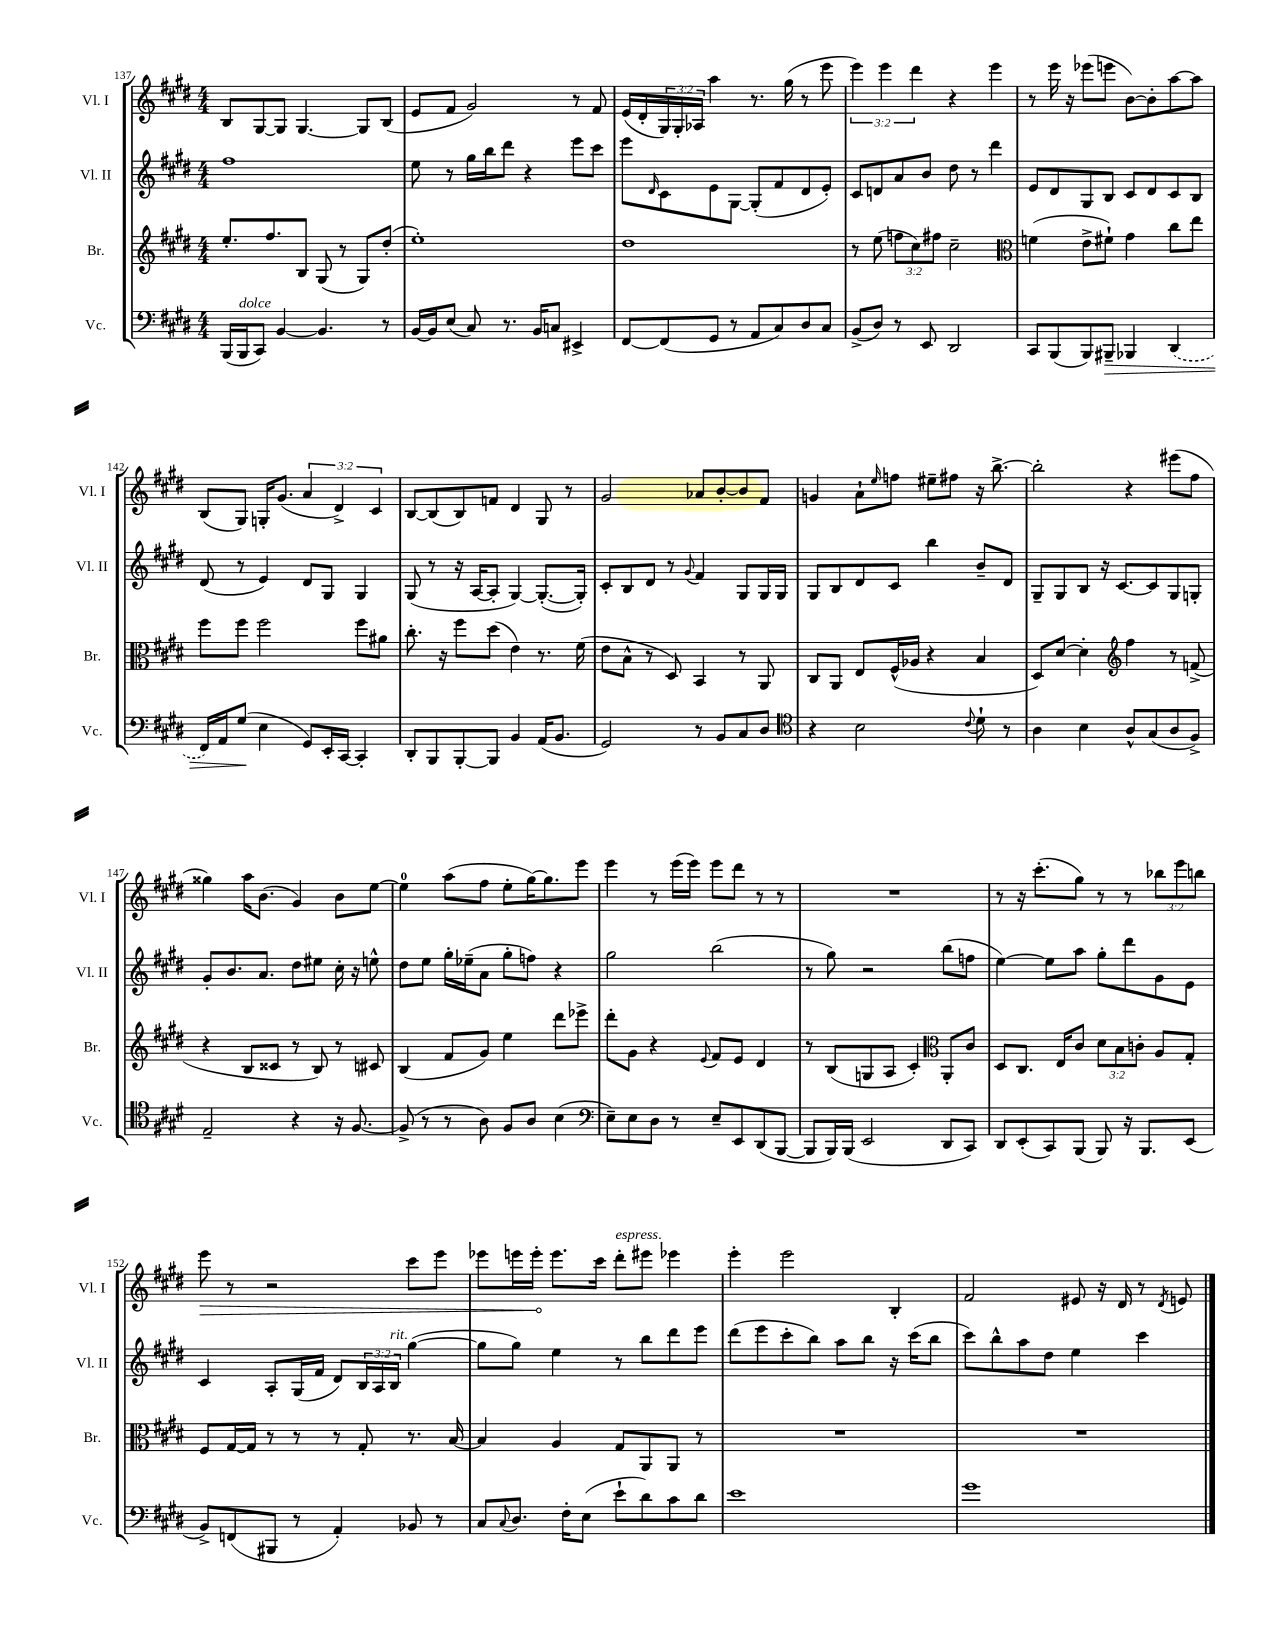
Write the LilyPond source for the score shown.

<<
\new StaffGroup <<
\new Staff = "s0" \with { instrumentName = "Vl. I" shortInstrumentName = "Vl. I" } {
    \clef treble \key e \major \numericTimeSignature \time 4/4 \override Staff.TupletNumber.text = #tuplet-number::calc-fraction-text
    b8 gis8~ gis8 gis4.~ gis8 b8( |
    e'8 fis'8 gis'2) r8 fis'8 |
    e'16( dis'16-. \tuplet 3/2 { gis16) gis16-. aes16 } a''4 r8. gis''16( r8 e'''8 |
    \tuplet 3/2 { e'''4) e'''4 dis'''4 } r4 e'''4 |
    r8 e'''16 r16 ees'''8( e'''8 b'8~) b'8-. a''8~ a''8 |
    b8( gis8) g16-. gis'8.( \tuplet 3/2 { a'4 dis'4->) cis'4 } |
    b8~ b8( b8) f'8 dis'4 gis8 r8 |
    gis'2 aes'8 b'8~-. b'8 fis'8 |
    g'4 a'8-! \grace { e''16 } f''8 eis''8-- fis''8 r16 b''8.~-> |
    b''2-. r4 eis'''8( fis''8 |
    gisis''4) a''16 b'8.( gis'4) b'8 e''8~ |
    e''4-0 a''8( fis''8 e''8-. gis''16~) gis''8. e'''8 |
    e'''4 r8 e'''16( e'''16) e'''8 dis'''8 r8 r8 |
    R1 |
    r8 r16 cis'''8.-.( gis''8) r8 r8 \tuplet 3/2 { bes''8 e'''8 b''8 } |
    \once \override Hairpin.circled-tip = ##t e'''8\> r8 r2 cis'''8 e'''8 |
    ees'''8 e'''16 e'''16-.\! e'''8. cis'''16 dis'''8-.^\markup { \italic "espress." } eis'''8 ees'''4 |
    e'''4-. e'''2 b4-. |
    fis'2 eis'8 r16 dis'16 r8 \acciaccatura { dis'8 } e'8 \bar "|." |
}
\new Staff = "s1" \with { instrumentName = "Vl. II" shortInstrumentName = "Vl. II" } {
    \clef treble \key e \major \numericTimeSignature \time 4/4 \override Staff.TupletNumber.text = #tuplet-number::calc-fraction-text
    fis''1 |
    e''8 r8 gis''16 b''16 dis'''8 r4 e'''8 cis'''8 |
    e'''8 \grace { dis'16 } cis'8 e'8 gis8~ gis8-.( fis'8 dis'8 e'8-.) |
    cis'8 d'8 a'8 b'8 dis''8 r8 dis'''4 |
    e'8 dis'8 gis8 b8 cis'8 dis'8 cis'8 b8 |
    dis'8( r8 e'4) dis'8 gis8 gis4 |
    gis8( r8 r16 a16~ a8-. gis4~) gis8.~-.( gis16-.) |
    cis'8-. b8 dis'8 r8 \appoggiatura { gis'8 } fis'4 gis8 gis16 gis16 |
    gis8 b8 dis'8 cis'8 b''4 b'8-- dis'8 |
    gis8-- gis8 b8 r16 cis'8.~ cis'8 gis8 g8-. |
    gis'8-. b'8. a'8. dis''8 eis''8 cis''16-. r16 e''8-^ |
    dis''8 e''8 gis''16-. ees''16--( a'8 gis''8-. f''8) r4 |
    gis''2 b''2( |
    r8 gis''8) r2 b''8( f''8 |
    e''4~) e''8 a''8 gis''8-. dis'''8 gis'8 e'8 |
    cis'4 a8-. gis16( fis'16 dis'8) \tuplet 3/2 { b16 a16 b16^\markup { \italic "rit." } } gis''4~( |
    gis''8 gis''8) e''4 r8 b''8 dis'''8 e'''8 |
    dis'''8( e'''8 cis'''8-. b''8) a''8 b''8 r16 cis'''16( b''8 |
    cis'''8) b''8-^ a''8 dis''8 e''4 cis'''4 \bar "|." |
}
\new Staff = "s2" \with { instrumentName = "Br." shortInstrumentName = "Br." } {
    \clef treble \key e \major \numericTimeSignature \time 4/4 \override Staff.TupletNumber.text = #tuplet-number::calc-fraction-text
    e''8.-. fis''8. b8 gis8( r8 gis8) dis''8-.( |
    e''1-.) |
    dis''1 |
    r8 e''8( \tuplet 3/2 { f''8 cis''8) fis''8 } cis''2-- |
    \clef alto f'4( e'8-> fis'8-!) gis'4 cis''8 e''8 |
    fis''8 fis''8 fis''2 fis''8 ais'8 |
    cis''8.-. r16 fis''8 dis''8( e'4) r8. fis'16( |
    e'8 b8-^ r8 dis8) b,4 r8 a,8 |
    cis8 a,8 e8 fis16-^( aes16 r4 b4 |
    dis8) dis'8~ dis'4-. \clef treble fis''4 r8 f'8->( |
    r4 b8 cisis'8 r8 b8) r8 cis'8 |
    b4( fis'8 gis'8) e''4 dis'''8 ees'''8-> |
    dis'''8-. gis'8 r4 \appoggiatura { e'8 } fis'8 e'8 dis'4 |
    r8 b8( g8 a8 cis'4-.) \clef alto a,8-. cis'8 |
    dis8 cis8. e16 cis'8 \tuplet 3/2 { dis'8 b8 c'8-. } a8 gis8-. |
    fis8 gis16~ gis16 r8 r8 r8 gis8-. r8. b16~ |
    b4 a4 gis8 a,8 a,8 r8 |
    R1 |
    R1 \bar "|." |
}
\new Staff = "s3" \with { instrumentName = "Vc." shortInstrumentName = "Vc." } {
    \clef bass \key e \major \numericTimeSignature \time 4/4
    b,,16( b,,16^\markup { \italic "dolce" } cis,8) b,4~ b,4. r8 |
    b,16~ b,16 e8( cis8) r8. b,16 c8 eis,4-> |
    fis,8~ fis,8( gis,8 r8 a,8 cis8) dis8 cis8 |
    b,8->( dis8) r8 e,8 dis,2 |
    cis,8 b,,8( b,,8) bis,,8--\> bes,,4 \once \slurDashed dis,4( |
    fis,16) a,16 gis8\!( e4 gis,8) e,16-. cis,16~ cis,4-. |
    dis,8-. b,,8 b,,8~-. b,,8 b,4 a,16( b,8. |
    gis,2) r8 b,8 cis8 dis8 |
    \clef tenor r4 b2 \appoggiatura { cis'8 } dis'8-! r8 |
    a4 b4 a8-^ gis8( a8 fis8->) |
    e2-- r4 r16 fis8.~ |
    fis8->( r8 r8 a8) fis8 a8 b4( |
    \clef bass e8--) e8 dis8 r8 e8-- e,8 dis,8( b,,8~ |
    b,,8 b,,16) b,,16( e,2 dis,8 cis,8) |
    dis,8 e,8-.( cis,8) b,,8( b,,8) r16 b,,8. e,8( |
    b,8->) f,8( bis,,8 r8 a,4-.) bes,8 r8 |
    cis8 \appoggiatura { cis8 } dis8. fis16-. e8( e'8-! dis'8) cis'8 dis'8 |
    e'1 |
    gis'1 \bar "|." |
}
>>
>>
\layout { \context { \Score currentBarNumber = #137 } }
